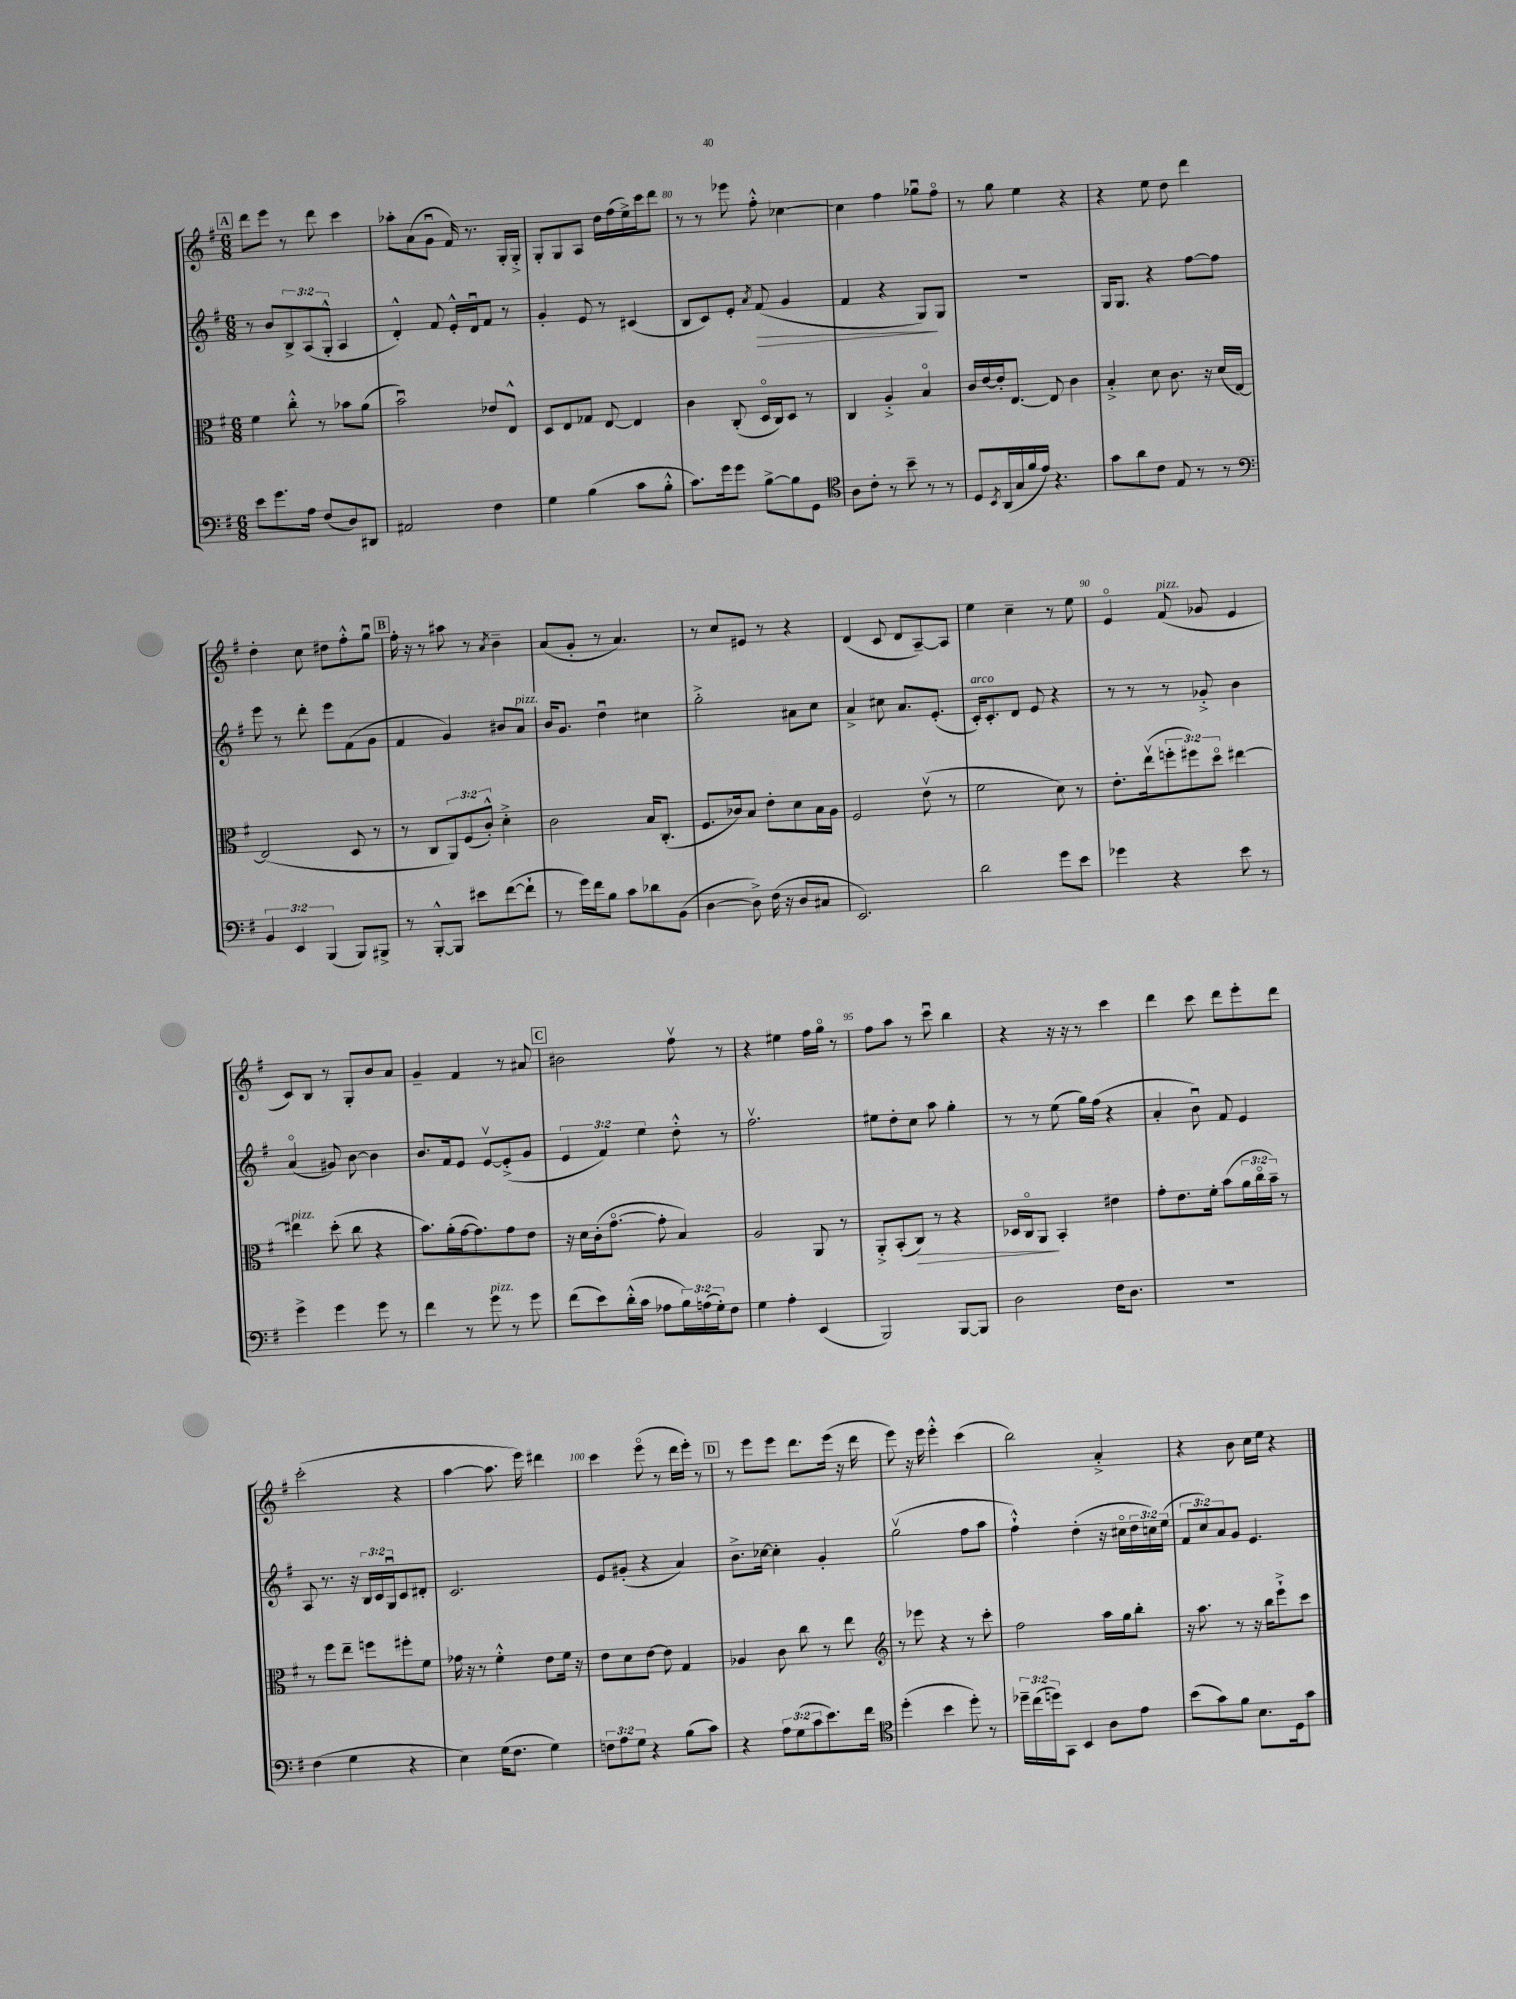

**kern	**kern	**kern	**kern
*staff4	*staff3	*staff2	*staff1
*clefF4	*clefC3	*clefG2	*clefG2
*k[f#]	*k[f#]	*k[f#]	*k[f#]
*M6/8	*M6/8	*M6/8	*M6/8
8e\L	4f#\	8r	8ddd\L
8.g\	.	8b/L	8eee\J
.	8cc'^^\	12B^/	8r
16A\Jk	.	.	.
.	.	(12A/	.
(8F#/L	8r	.	8ddd\
.	.	12G'^^/J	.
8D/)	8b-\L	4A/	4ccc\
8DD#/J	(8a\J	.	.
=	=	=	=
2AA#/	2bu\)	4d'^^/)	8aa-'\L
.	.	.	(8a\
.	.	8f#/	8gu\J
.	.	16e'^^/LL	16f#/)
.	.	16du/J	8.r
4F#\	8e-/L	8f#/J	.
.	8E^^/J	8r	16G'/LL
.	.	.	16G'^/JJ
=	=	=	=
4G\	8D/L	4g'/	8G'/L
.	8E/	.	8G/
(4B\	8G-/J	8e/	8A/J
.	[8E/	8r	16dd\LL
.	.	.	(16ff#\
8c\L	4E/]	(4c#/	16ee^\)
.	.	.	16ccc\J
8B'^^\J	.	.	8ddd\J
=	=	=	=
8.c\L)	4c\	8B/L	8r
.	.	8c/)	8r
16g\k	.	.	.
8g\J	(8C'/	8e'/J	8eee-\
.	.	8qa/	.
[8B^\L	16Do/LL	(8f#/	8ff#'^^\
.	16C/J)	.	.
8B\]	8D/J	4g/	[4cc-\
8GG\J	8r	.	.
=	=	=	=
*clefC4	*	*	*
8A\L	4C/	4f#/	4cc-\]
8c'\J	.	.	.
8r	4A'^/	4r	4ff#\
8b~\	.	.	.
8r	4Bo/	8G/L)	8gg-u\L
8r	.	8G/J	8ff#o\J
=	=	=	=
8D/L	16c/LL	2.r	8r
.	[16e/	.	.
8qBB/	.	.	.
(16AA/L	16e'/]J	.	8gg\
16G/	[8.E/J	.	.
16f#/	.	.	4ee\
16e/JJ)	.	.	.
4.r	8E/]	.	.
.	4c\	.	4r
=	=	=	=
8g\L	4B'^/	16G/LK	4r
.	.	8.G/J	.
8a\	.	.	.
8c\J	8d\	4r	8ee\
8E/	8.c\	.	8dd\
8r	.	[8ff#\L	4ddd\
.	16r	.	.
8r	(16d/LL	8ff#\]J	.
.	[16E/JJ)	.	.
=	=	=	=
*clefF4	*	*	*
6BB/	(2E/]	8eee\	4dd'\
.	.	8r	.
6EE/	.	.	.
.	.	8ddd'\	8cc\
(6BBB/	.	.	.
.	.	8eee\L	8dd#\L
8BBB/L)	8D/	(8f#\	8ff#'^^\
8BBB#^/J	8r	8g\J	8ggu\J
=	=	=	=
8r	8r	4f#/	16ff#'\
.	.	.	16r
[8BBB'^^/L	8C/L	.	8r
8BBB/]J	12AA/)	4g/)	8aa#\
.	(12F#/	.	.
8e#\L	.	.	8r
.	12c'^^/J)	.	.
.	.	.	8qa/
([8f#\	4d'^\	8b#/L	4b~\
8f#`\]J	.	8a/J	.
=	=	=	=
8r	2c\	16b/LK	(8a/L
.	.	8.g/J	.
16g\LL)	.	.	8g'/J
16f#\J	.	.	.
8B\J	.	4ddu\	8r
8c\L	.	.	4.a/)
8d-\	16B/LK	4cc#\	.
.	(8.C'/J	.	.
(8BB\J	.	.	.
=	=	=	=
[4D\	8.F#/L	2gg'^\	8r
.	.	.	8cc/L
.	16c-/k)	.	.
8D^\])	8B/J	.	8e#/J
(16F#\	8e'\L	.	8r
16r	.	.	.
8D/L	8d\	8a#\L	4r
8C#/J	16B\L	8cc\J	.
.	16A\JJ	.	.
=	=	=	=
2.EE/)	2F#/	4a^/	(4d/
.	.	8cc#\	8c/
.	.	8.a/L	8d/L
.	(8ev\	.	[8A~/)
.	.	(8.e'/J	.
.	8r	.	8A/]J
=	=	=	=
2d\	2f#\	16c'/LK)	4ee\
.	.	8.c'/	.
.	.	8d/J	4cc~\
.	.	8e/	.
8g\L	8d\)	4r	8r
8e\J	8r	.	8ee\
=	=	=	=
4g-\	8.e'\L	8r	4eo/
.	.	8r	.
.	(16eev\k	.	.
4r	12ff'\	8r	(8f#/
.	12ff#\)	.	.
.	.	8g-'^/	8g-/
.	12ddo\J	.	.
8e\	[4ee#\	4b\	4e/
8r	.	.	.
=	=	=	=
4g^\	4ee#\]	(4ao/	8c/L)
.	.	.	8B/J
4g\	(8dd'\	8g#/)	8r
.	8cc\	[8b\	8G'/L
8g\	4r	4b\]	8b/
8r	.	.	8a/J
=	=	=	=
4f#\	8.b\L)	8.b/L	4g~/
.	(16a'\L	16f#/k	.
8r	[16g\J	8e/J	4f#/
.	8.g\])	.	.
8g\	.	[8ev/L	.
8r	8g\	(8e'^/]	8r
8g\	8e\J	8g/J	8a#/
=	=	=	=
(8f#\L	16r	6e/	2b#\
.	16d\LL	.	.
8e\)	(16c'\J	.	.
.	.	6f#/)	.
.	[8.go\J	.	.
(16d'^^\L	.	.	.
16c\JJ	.	.	.
.	.	6ee\	.
8A-\L	8g'\]	.	.
24B\L)	4B/)	8dd'^^\	8ff#v\
(24A\	.	.	.
24G'\J)	.	.	.
8F#\J	.	8r	8r
=	=	=	=
4G\	2A/	2.ff#v\	4r
4A'\	.	.	4ee#\
(4EE/	8AA/	.	16ff#\LL
.	.	.	16ggo\JJ
.	8r	.	8r
=	=	=	=
2BBB/)	8AA'^/L	8ee#\L	8ff#\L
.	(8BB'/	8dd'\	8aa\J
.	8C/J)	8cc\J	8r
.	8r	8aa\	8cccu\
[8BBB/L	4r	4gg'\	4bb\
8BBB/]J	.	.	.
=	=	=	=
2D\	16D-/LL	8r	4r
.	16Co/J	.	.
.	8AA/J	8r	.
.	4BB'/	(8ee\	16r
.	.	.	16r
.	.	16gg\LL)	8r
.	.	(16ff#\JJ	.
16F#\LK	4e#\	4r	4ccc\
8.D\J	.	.	.
=	=	=	=
2.r	8g'\L	4a'/	4ddd\
.	8.e\	.	.
.	.	8bu\)	8ccc\
.	16f#'\Jk	.	.
.	(8b\L	8f#/	8ddd\L
.	24a\L	4e/	8eee'\
.	24cco\	.	.
.	24b~\JJ)	.	.
.	8r	.	8ddd\J
=	=	=	=
(4F#\	8r	8A/	(2ccc'\
.	8ff#\L	8.r	.
4G\	8ee~\J	.	.
.	.	16r	.
.	8ff\L	24B/LL	.
.	.	24c/	.
.	.	24Gu/J	.
4r	8ff#'\	8c/	4r
.	8f#\J	8d#'/J	.
=	=	=	=
4E\)	16g-\	2.c/	[4aa\
.	16r	.	.
.	8r	.	.
(16G\LK	4f#'^^\	.	8.aa\]
8.F#\J	.	.	.
.	.	.	16eee\)
4G\)	8e\L	.	4ddd#\
.	16f#\Jk	.	.
.	16r	.	.
=	=	=	=
12F\L	8e\L	8e/L	4ccc\
12A\	.	.	.
.	8d\	(8g#'/J	.
12G\J	.	.	.
4r	[8e\J	4r	(8eeeo\
.	8e\]	.	8r
(8B\L	4G/	4a/)	16ddd\LL
.	.	.	16eee'\JJ)
8c\J)	.	.	8r
=	=	=	=
4r	4A-/	8.b^\L	8r
.	.	.	8eee\L
.	.	[16cc-\Jk	.
12A\L	8c\	4cc-'\]	8eee\J
(12G\	.	.	.
.	8cc\	.	8.ddd\L
12c\	.	.	.
8.e\)	8r	4g'/	.
.	.	.	(16eee\Jk
.	8ee\	.	16r
16f#\Jk	.	.	16ddd\
=	=	=	=
*clefC4	*clefG2	*	*
(4dd'\	8r	(2ggv\	8eee\)
.	8eee-\	.	16r
.	.	.	16eee\
4b\	4r	.	4eee'^^\
8dd'\)	8r	8ff#\L	(4ccc\
8r	8ccc'\	8aa\J	.
=	=	=	=
24dd-~\LL	2ff#\	4ff#`^^\)	2bb\)
(24cc\	.	.	.
24dd\J)	.	.	.
8GG\J	.	.	.
4BB/	.	(4dd'\	.
8A\L	16aa\LL	16r	4a'^/
.	16gg\J	16cc#o\LL	.
8e\J	8bb'\J	24dd\	.
.	.	24cc\)	.
.	.	(24ee\JJ	.
=	=	=	=
(8b\L	16r	12f#/L	4r
.	8.aa\	.	.
.	.	12cc/)	.
8g\)	.	.	.
.	.	12a/	.
8f#\J	8r	8g/J	8b\
8.B\L	16r	4.e/	16cc\LL
.	16bb\LK	.	16ee\JJ
.	8eee`^\	.	4r
16D\k	.	.	.
8g\J	8ccc\J	.	.
==	==	==	==
*-	*-	*-	*-
